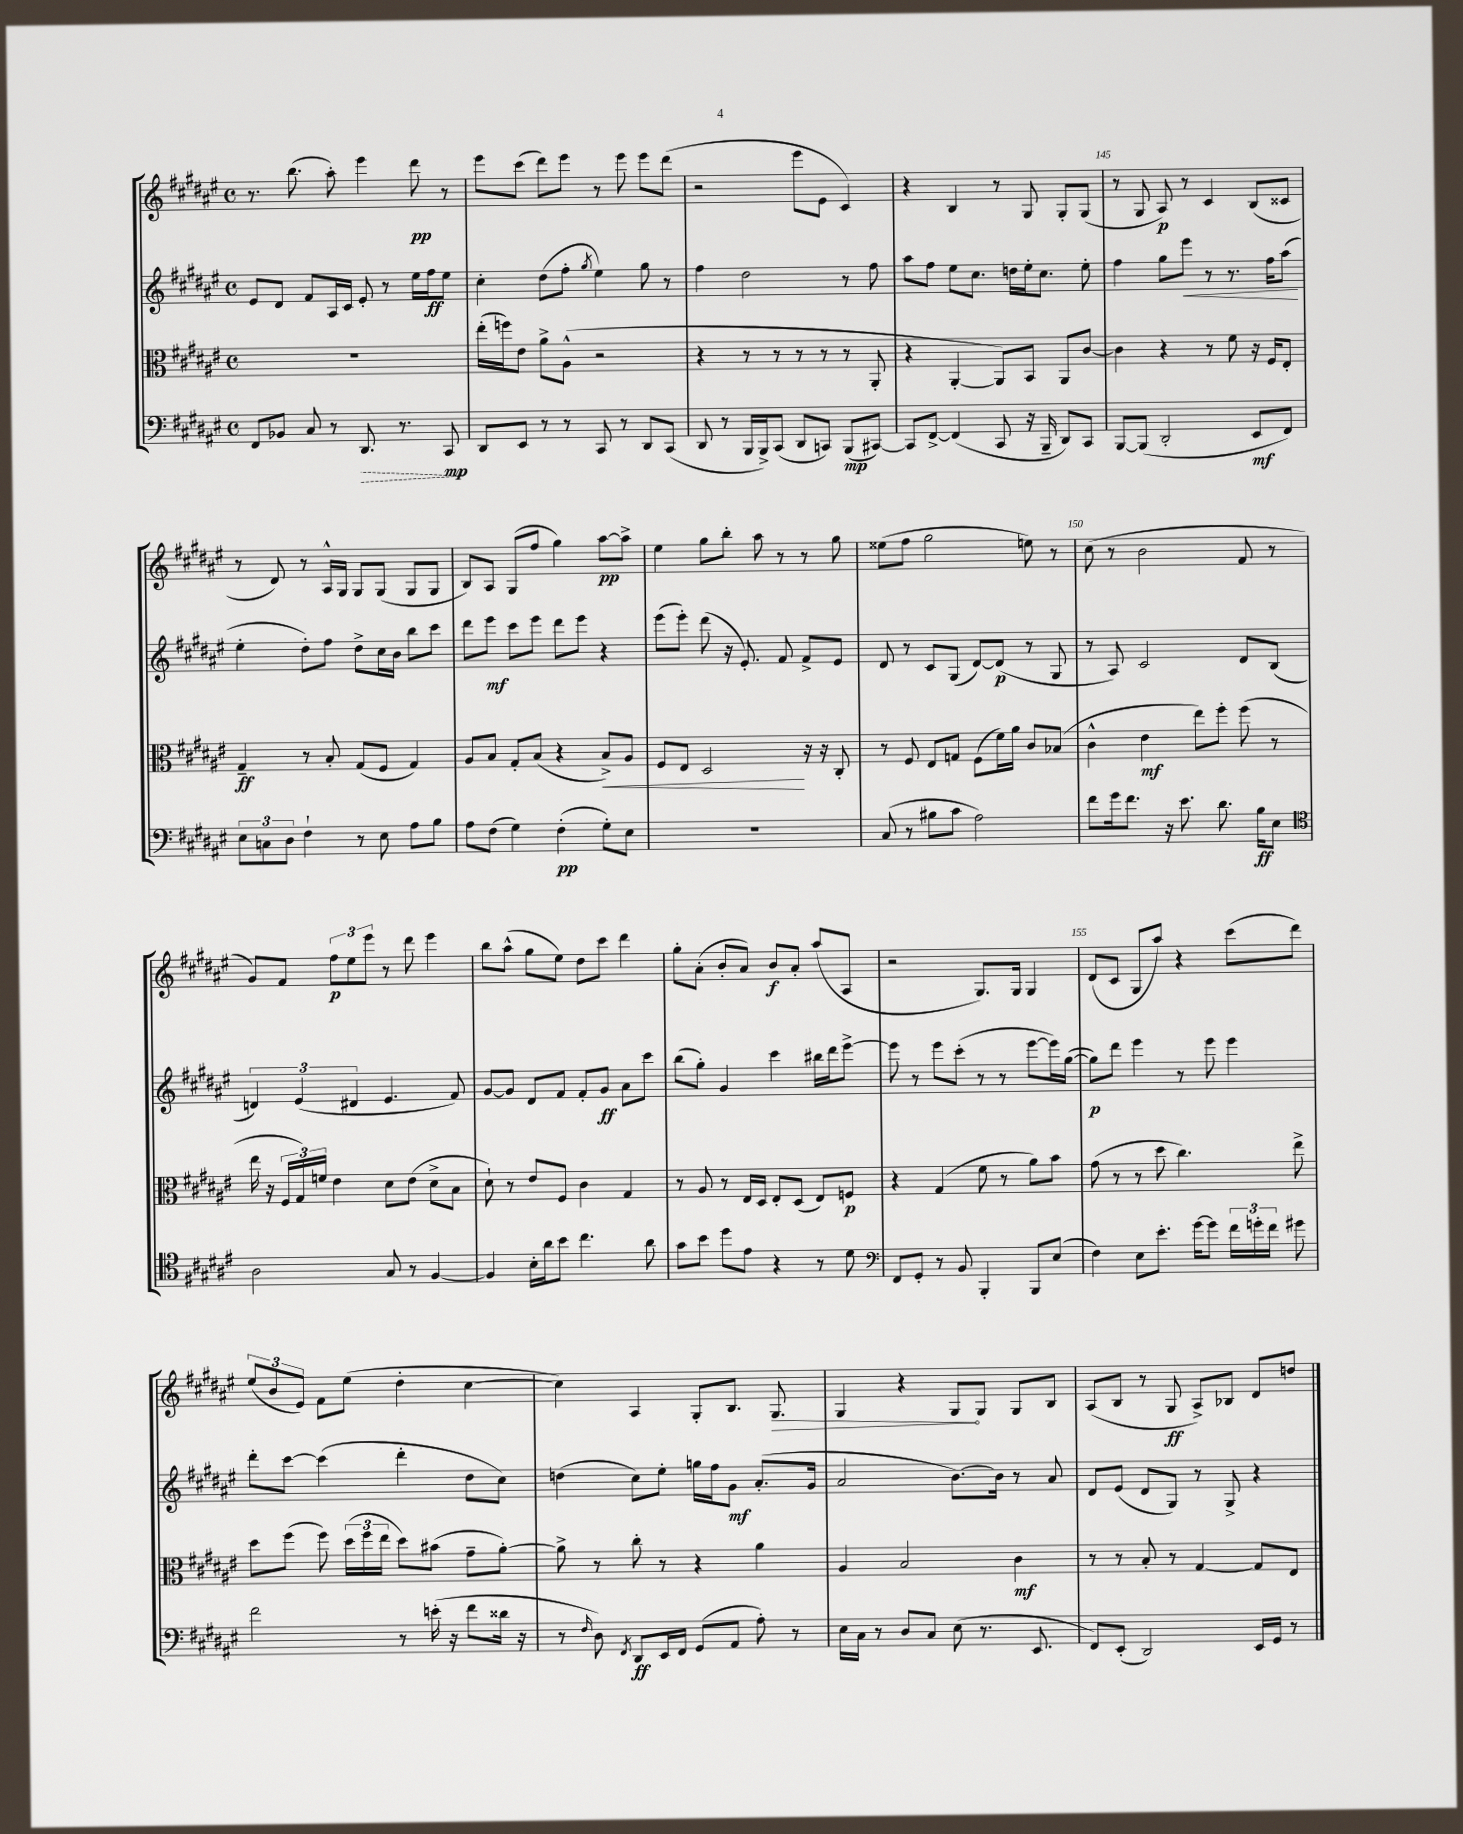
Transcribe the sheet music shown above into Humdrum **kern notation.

**kern	**dynam	**kern	**dynam	**kern	**dynam	**kern	**dynam
*part4	*part4	*part3	*part3	*part2	*part2	*part1	*part1
*staff4	*staff4	*staff3	*staff3	*staff2	*staff2	*staff1	*staff1
*clefF4	*	*clefC3	*	*clefG2	*	*clefG2	*
*k[f#c#g#d#a#e#]	*	*k[f#c#g#d#a#e#]	*	*k[f#c#g#d#a#e#]	*	*k[f#c#g#d#a#e#]	*
*M4/4	*	*M4/4	*	*M4/4	*	*M4/4	*
*met(c)	*	*met(c)	*	*met(c)	*	*met(c)	*
=141	=141	=141	=141	=141	=141	=141	=141
8FF#/L	.	1r	.	8e#/L	.	8.r	.
8BB-X/J	.	.	.	8d#/J	.	.	.
.	.	.	.	.	.	(8.bb\	.
8C#/	.	.	.	8f#/L	.	.	.
8r	.	.	.	16A#/L	.	8aa#'\)	.
.	.	.	.	16c#/JJ	.	.	.
!	!LO:HP:b	!	!	!	!	!	!
8.DD#/	>	.	.	8e#'/	.	4eee#\	.
.	.	.	.	8r	.	.	.
8.r	.	.	.	.	.	.	.
.	.	.	.	16ee#\LL	.	8ddd#\	pp
.	.	.	.	16ff#\J	ff	.	.
8CC#/	mp	.	.	8ee#\J	.	8r	.
.	]	.	.	.	.	.	.
=142	=142	=142	=142	=142	=142	=142	=142
8DD#/L	.	(16ee#'\LL	.	4cc#'\	.	8eee#\L	.
.	.	16ffn\J)	.	.	.	.	.
8EE#/J	.	8e#\J	.	.	.	(8ccc#\J	.
8r	.	8a#^\L	.	(8dd#\L	.	8ddd#\L)	.
8r	.	(8A#^^\J	.	8ff#'\J	.	8eee#\J	.
.	.	.	.	8qgg#/	.	.	.
8CC#/	.	2r	.	4ee#\)	.	8r	.
8r	.	.	.	.	.	8eee#\	.
8DD#/L	.	.	.	8gg#\	.	8eee#\L	.
(8CC#/J	.	.	.	8r	.	(8ddd#\J	.
=143	=143	=143	=143	=143	=143	=143	=143
8DD#/	.	4r	.	4ff#\	.	2r	.
8r	.	.	.	.	.	.	.
16BBB/LL	.	8r	.	2dd#\	.	.	.
16BBB^/J)	.	.	.	.	.	.	.
(8CC#/J	.	8r	.	.	.	.	.
8DD#/L	.	8r	.	.	.	8eee#\L	.
8CCn/J)	.	8r	.	.	.	8e#\J	.
(8BBB/L	mp	8r	.	8r	.	4c#/)	.
[8CC#X/J)	.	8AA#'/	.	8ff#\	.	.	.
=144	=144	=144	=144	=144	=144	=144	=144
8CC#/L]	.	4r	.	8aa#\L	.	4r	.
[8FF#^/J	.	.	.	8ff#\J	.	.	.
(4FF#/]	.	[4AA#'/	.	8ee#\L	.	4B/	.
.	.	.	.	8.cc#\J	.	.	.
8CC#/	.	8AA#/L])	.	.	.	8r	.
.	.	.	.	16ddn\LL	.	.	.
16r	.	8BB/J	.	16ee#'\J	.	8G#/	.
16BBB~/	.	.	.	8.cc#\J	.	.	.
8DD#/L)	.	8AA#/L	.	.	.	8G#'/L	.
8CC#/J	.	[8c#/J	.	8ee#'\	.	(8G#/J	.
=145	=145	=145	=145	=145	=145	=145	=145
[8BBB/L	.	4c#\]	.	4ff#\	.	8r	.
(8BBB/J]	.	.	.	.	.	8G#/	.
2DD#'/	.	4r	.	8gg#\L	.	8A#/)	p
!	!	!	!	!	!LO:HP:b	!	!
.	.	.	.	8eee#\J	<	8r	.
.	.	8r	.	8r	.	4c#/	.
.	.	8f#\	.	8.r	.	.	.
8EE#/L	mf	16r	.	.	.	(8B/L	.
.	.	16F#/KL	.	16ff#\KL	.	.	.
8FF#/J)	.	8E#'/J	.	(8aa#\J	.	8c##X/J	.
.	.	.	.	.	[	.	.
!!LO:LB:g=z
=146	=146	=146	=146	=146	=146	=146	=146
12E#\L	.	4G#~/	ff	4ee#'\	.	8r	.
12Cn\	.	.	.	.	.	.	.
.	.	.	.	.	.	8d#/)	.
12D#\J	.	.	.	.	.	.	.
4F#`\	.	8r	.	8dd#'\L)	.	8r	.
.	.	8B'/	.	8ff#\J	.	16A#^^/LL	.
.	.	.	.	.	.	16G#/JJ	.
8r	.	(8G#/L	.	8dd#^\L	.	8G#/L	.
8E#\	.	8F#/J	.	16cc#\L	.	(8G#/J	.
.	.	.	.	16b\JJ	.	.	.
8A#\L	.	4G#/)	.	8bb\L	.	8G#/L	.
8B\J	.	.	.	8ccc#\J	.	8G#/J	.
=147	=147	=147	=147	=147	=147	=147	=147
8A#\L	.	8A#/L	.	8ddd#\L	.	8B/L)	.
(8F#\J	.	8B/J	.	8eee#\J	mf	8A#/J	.
4G#\)	.	8G#'/L	.	8ccc#\L	.	(8G#/L	.
.	.	(8B/J	.	8eee#\J	.	8ff#/J	.
(4F#'\	pp	4r	.	8ddd#\L	.	4gg#\)	.
.	.	.	.	8eee#\J	.	.	.
!	!	!	!LO:HP:b	!	!	!	!
8G#'\L)	.	8B^/L)	<	4r	.	[8aa#\L	pp
8E#\J	.	8A#/J	.	.	.	8aa#^\J]	.
=148	=148	=148	=148	=148	=148	=148	=148
1r	.	8F#/L	.	(8eee#\L	.	4ee#\	.
.	.	8E#/J	.	8eee#'\J)	.	.	.
.	.	2D#/	.	(8ddd#\	.	8gg#\L	.
.	.	.	.	16r	.	8bb'\J	.
.	.	.	.	8.e#'/)	.	.	.
.	.	.	.	.	.	8aa#\	.
.	.	.	.	8f#/	.	8r	.
.	.	16r	[	8f#^/L	.	8r	.
.	.	16r	.	.	.	.	.
.	.	8C#'/	.	8e#/J	.	8gg#\	.
=149	=149	=149	=149	=149	=149	=149	=149
(8C#/	.	8r	.	8d#/	.	(8ee##X\L	.
8r	.	8F#/	.	8r	.	8ff#\J	.
8B#X\L	.	8E#/L	.	8c#/L	.	2gg#\	.
8c#\J	.	8Gn/J	.	(8G#/J	.	.	.
2A#\)	.	(8F#\L	.	[8d#/L)	.	.	.
.	.	16f#\L)	.	(8d#/J]	p	.	.
.	.	16a#\JJ	.	.	.	.	.
.	.	8c#/L	.	8r	.	8een\)	.
.	.	(8B-X/J	.	8G#/	.	8r	.
=150	=150	=150	=150	=150	=150	=150	=150
8f#\L	.	4c#^^\	.	8r	.	(8cc#\	.
16g#\k	.	.	.	8A#/)	.	8r	.
8.f#\J	.	.	.	.	.	.	.
.	.	4e#\	mf	2c#/	.	2b\	.
16r	.	.	.	.	.	.	.
8.e#\	.	.	.	.	.	.	.
.	.	8ee#\L)	.	.	.	.	.
8.d#\	.	8ff#'\J	.	.	.	.	.
.	.	(8ff#\	.	8d#/L	.	8f#/	.
16B\KL	ff	.	.	.	.	.	.
8E#\J	.	8r	.	(8B/J	.	8r	.
!!LO:LB:g=z
=151	=151	=151	=151	=151	=151	=151	=151
*clefC4	*	*	*	*	*	*	*
2A#\	.	16ee#\	.	6dn/)	.	8g#/L)	.
.	.	16r	.	.	.	.	.
.	.	24F#/LL	.	.	.	8f#/J	.
.	.	24G#/)	.	(6e#/	.	.	.
.	.	24fn/JJ	.	.	.	.	.
.	.	4e#\	.	.	.	12ff#\L	p
.	.	.	.	6d#X/	.	12ee#\	.
.	.	.	.	.	.	12eee#\J	.
8G#/	.	8d#\L	.	4.e#/	.	8r	.
8r	.	(8e#\J	.	.	.	8ddd#\	.
[4F#/	.	8d#^\L	.	.	.	4eee#\	.
.	.	8B\J	.	8f#/)	.	.	.
=152	=152	=152	=152	=152	=152	=152	=152
4F#/]	.	8d#`\)	.	[8g#/L	.	8bb\L	.
.	.	8r	.	8g#/J]	.	(8aa#^^\J	.
16B'\LL	.	8e#/L	.	8d#/L	.	8gg#\L	.
16a#\J	.	.	.	.	.	.	.
8b\J	.	8F#/J	.	8f#/J	.	8ee#\J)	.
4.cc#\	.	4c#\	.	8f#'/L	.	8dd#\L	.
.	.	.	.	8g#/J	ff	8ccc#\J	.
.	.	4G#/	.	8a#\L	.	4ddd#\	.
8a#\	.	.	.	8ccc#\J	.	.	.
=153	=153	=153	=153	=153	=153	=153	=153
8g#\L	.	8r	.	(8bb\L	.	8gg#'\L	.
8b\J	.	8A#/	.	8gg#'\J)	.	(8a#'\J	.
8dd#\L	.	8r	.	4g#/	.	8b'/L	.
8e#\J	.	16E#/LL	.	.	.	8a#/J)	.
.	.	16D#/JJ	.	.	.	.	.
4r	.	8E#'/L	.	4ccc#\	.	8b/L	f
.	.	(8D#/J	.	.	.	8a#'/J	.
8r	.	8E#/L)	.	16bb#X\LL	.	(8aa#/L	.
.	.	.	.	16ddd#\J	.	.	.
8d#\	.	8Fn/J	p	[8eee#^\J	.	8A#/J	.
=154	=154	=154	=154	=154	=154	=154	=154
*clefF4	*	*	*	*	*	*	*
8FF#/L	.	4r	.	8eee#\]	.	2r	.
8GG#'/J	.	.	.	8r	.	.	.
8r	.	(4G#/	.	8eee#\L	.	.	.
8BB/	.	.	.	(8ccc#'\J	.	.	.
4BBB'/	.	8f#\	.	8r	.	8.G#/L)	.
.	.	8r	.	8r	.	.	.
.	.	.	.	.	.	16G#/Jk	.
8BBB/L	.	8a#\L)	.	[8eee#\L	.	4G#/	.
(8E#/J	.	8b\J	.	16eee#\L])	.	.	.
.	.	.	.	([16gg#\JJ	.	.	.
=155	=155	=155	=155	=155	=155	=155	=155
4F#\)	.	(8g#\	.	8gg#\L])	p	(8d#/L	.
.	.	8r	.	8ddd#\J	.	8c#/J	.
8E#\L	.	8r	.	4eee#\	.	8G#/L	.
8.e#'\J	.	8dd#\	.	.	.	8aa#/J)	.
.	.	4.cc#\)	.	8r	.	4r	.
[16g#\KL	.	.	.	.	.	.	.
8g#\J]	.	.	.	8eee#\	.	.	.
24f#\LL	.	.	.	4eee#\	.	(8ccc#\L	.
24gn'\	.	.	.	.	.	.	.
24f#\JJ	.	.	.	.	.	.	.
8g#X\	.	8ee#^\	.	.	.	8ddd#\J)	.
!!LO:LB:g=z
=156	=156	=156	=156	=156	=156	=156	=156
2f#\	.	8dd#\L	.	8ddd#'\L	.	(12ee#/L	.
.	.	.	.	.	.	12b/	.
.	.	(8ff#\J	.	[8ccc#\J	.	.	.
.	.	.	.	.	.	12e#/J)	.
.	.	8ff#\)	.	(4ccc#\]	.	8f#\L	.
.	.	(24dd#\LL	.	.	.	(8ee#\J	.
.	.	24ff#\	.	.	.	.	.
.	.	24ee#\JJ	.	.	.	.	.
8r	.	8dd#\L)	.	4ddd#'\	.	4dd#'\	.
(16en'\	.	(8b#X\J	.	.	.	.	.
16r	.	.	.	.	.	.	.
8f#\L	.	8g#~\L	.	8dd#\L	.	[4cc#\	.
16d##X\Jk	.	[8a#'\J)	.	8cc#\J)	.	.	.
16r	.	.	.	.	.	.	.
=157	=157	=157	=157	=157	=157	=157	=157
8r	.	8a#^\]	.	(4ddn\	.	4cc#\])	.
16qqF#/	.	.	.	.	.	.	.
8D#\)	.	8r	.	.	.	.	.
8qFF#/	.	.	.	.	.	.	.
8DD#/L	ff	8cc#'\	.	8cc#\L)	.	4A#/	.
16EE#/L	.	8r	.	8ee#'\J	.	.	.
16FF#/JJ	.	.	.	.	.	.	.
(8GG#/L	.	4r	.	16ggn\LL	.	8G#'/L	.
.	.	.	.	16ff#\J	.	.	.
8AA#/J	.	.	.	8g#\J	mf	8.B/J	.
8A#'\)	.	4a#\	.	(8.a#'/L	.	.	.
!	!	!	!	!	!	!	!LO:HP:b
.	.	.	.	.	.	8.G#/	>
8r	.	.	.	.	.	.	.
.	.	.	.	16g#/Jk	.	.	.
=158	=158	=158	=158	=158	=158	=158	=158
16E#\LL	.	4A#/	.	2a#/	.	4G#/	.
16C#\JJ	.	.	.	.	.	.	.
8r	.	.	.	.	.	.	.
8D#/L	.	2B/	.	.	.	4r	.
8C#/J	.	.	.	.	.	.	.
(8E#\	.	.	.	[8.b\L)	.	8G#/L	.
8.r	.	.	.	.	.	8G#/J	]
.	.	.	.	16b\Jk]	.	.	.
.	.	4c#\	mf	8r	.	8G#/L	.
8.EE#/	.	.	.	.	.	.	.
.	.	.	.	8a#/	.	8B/J	.
=159	=159	=159	=159	=159	=159	=159	=159
8FF#/L)	.	8r	.	8d#/L	.	(8A#/L	.
(8EE#'/J	.	8r	.	(8e#/J	.	8B/J	.
2DD#/)	.	8B'/	.	8d#/L	.	8r	.
.	.	8r	.	8G#/J)	.	8G#/	ff
.	.	[4G#/	.	8r	.	8A#^/L)	.
.	.	.	.	8G#^/	.	8B-X/J	.
16EE#/LL	.	8G#/L]	.	4r	.	8d#/L	.
16GG#/JJ	.	.	.	.	.	.	.
8r	.	8E#/J	.	.	.	8ddn/J	.
==	==	==	==	==	==	==	==
*-	*-	*-	*-	*-	*-	*-	*-
